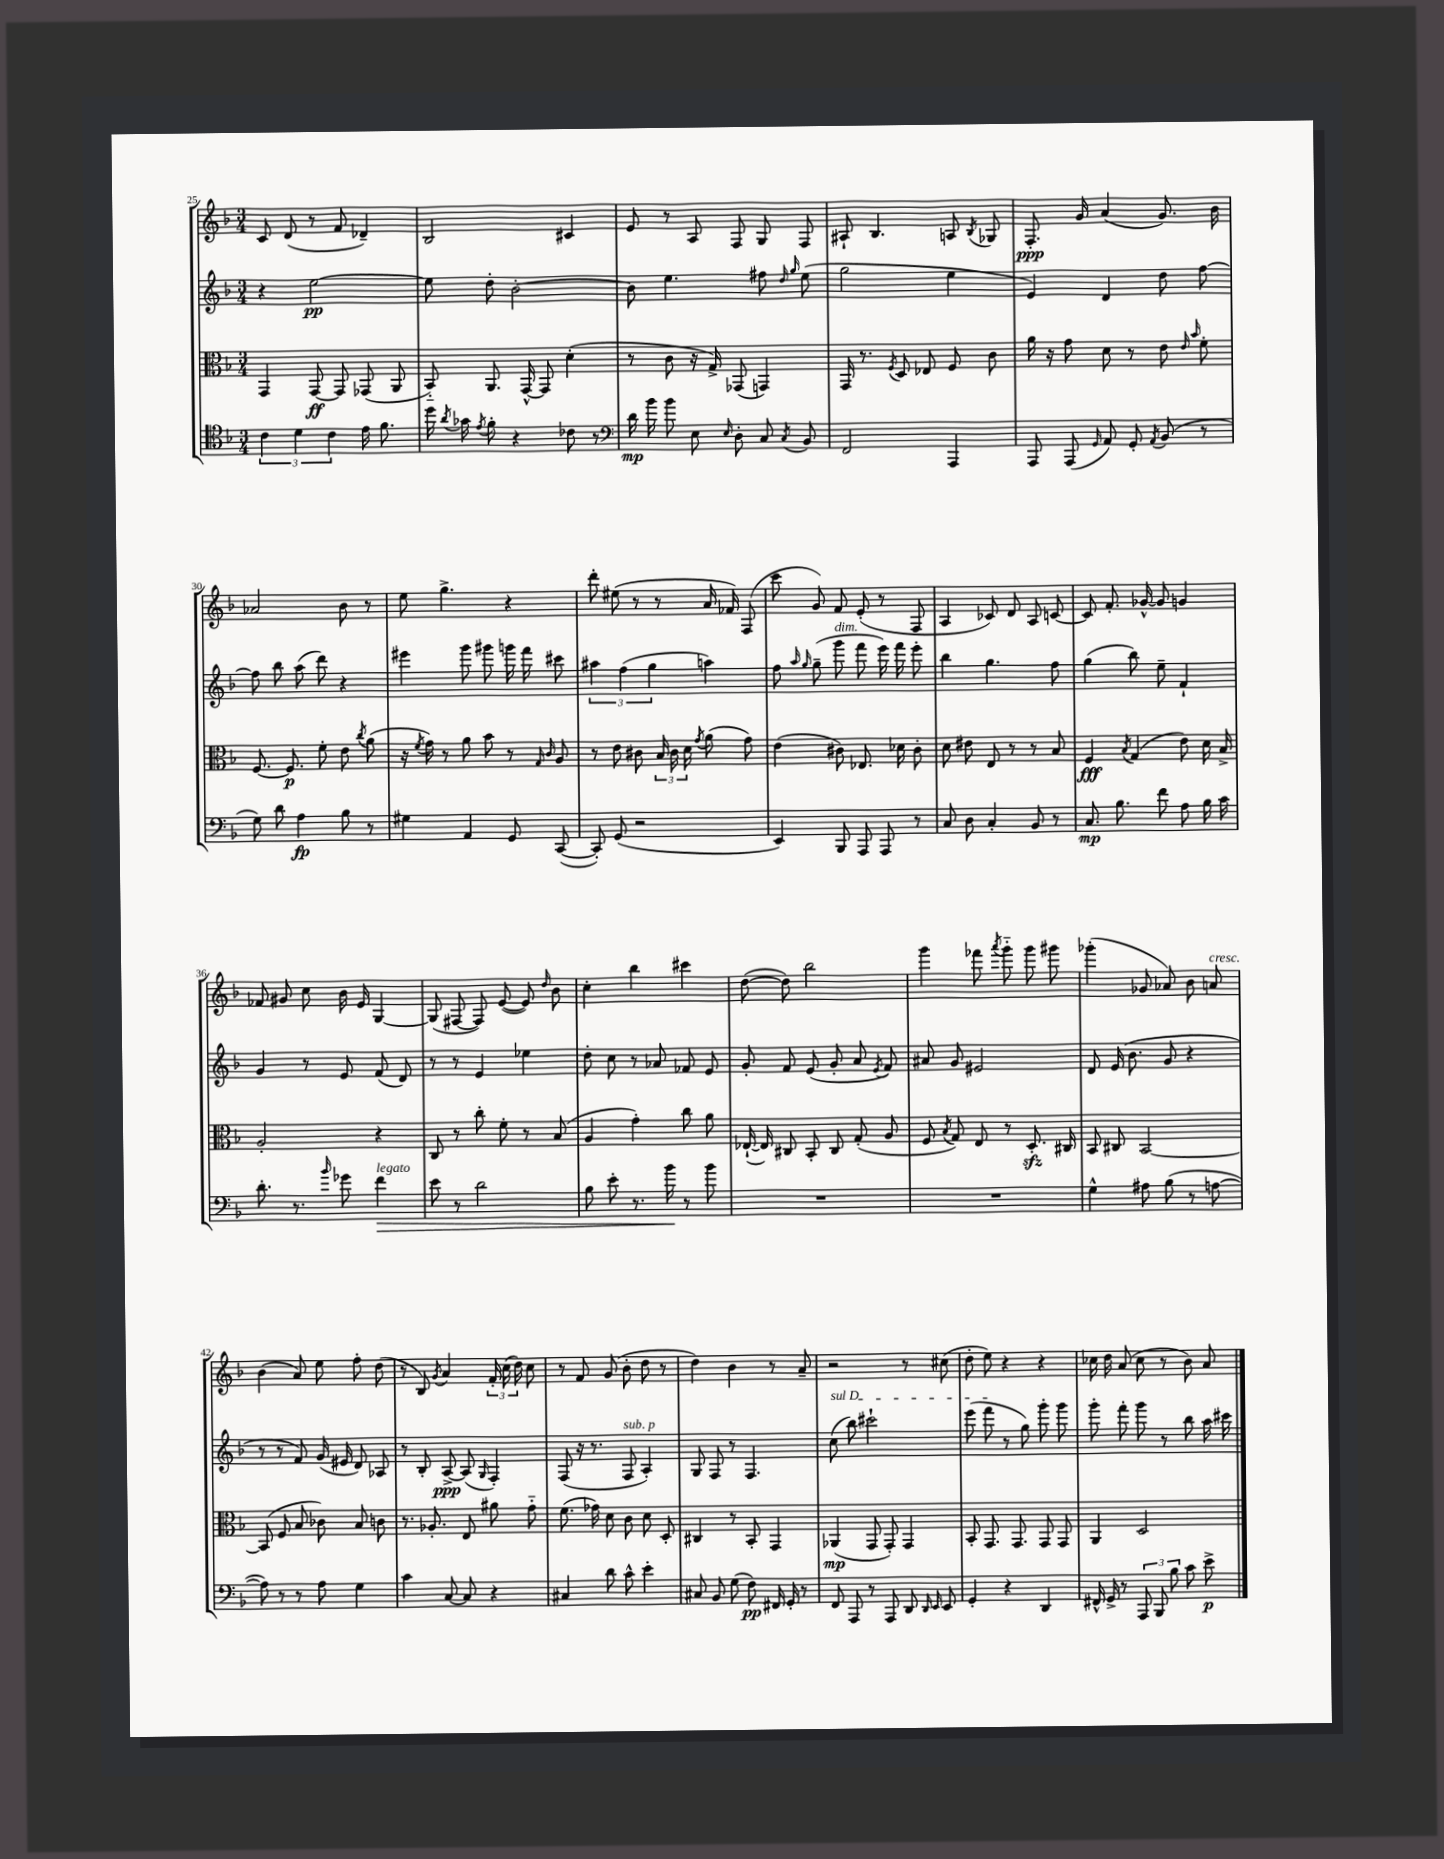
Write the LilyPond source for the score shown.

<<
\new StaffGroup <<
\new Staff = "s0" {
    \clef treble \key f \major \numericTimeSignature \time 3/4
    \autoBeamOff c'8 d'8( r8 f'8 des'4--) |
    bes2 cis'4 |
    e'8 r8 a8 f8 g8 f8 |
    ais8-! bes4. a8 \acciaccatura { bes8 } ges8 |
    f8.-.\ppp g'16 a'4( g'8.) bes'16 |
    aes'2 bes'8 r8 |
    e''8 g''4.-> r4 |
    d'''8-. eis''8( r8 r8 a'16 fes'16) f8( |
    c'''8 g'8) f'8 e'8-.( r8 f8 |
    a4 ces'8) d'8 a8 c'8~ |
    c'8 f'8.-. ges'16~-^ ges'8 g'4 |
    fes'8 gis'8 c''8 bes'16 e'16 g4~ |
    g8( fis8~ fis8) e'8~( e'8) \grace { d''16 } bes'8 |
    c''4-. bes''4 cis'''4 |
    d''8~( d''8) bes''2 |
    g'''4 fes'''8 \acciaccatura { a'''8 } g'''8-_ g'''8 gis'''8 |
    ges'''4-.( ges'8 aes'8) bes'8 a'8^\markup { \italic "cresc." } |
    bes'4( a'8) e''8 f''8-. d''8( |
    r8 bes8) \acciaccatura { g'8 } a'4 \tuplet 3/2 { f'16-. c''16( d''16) } c''8 |
    r8 f'8 g'8( bes'8-. d''8 r8 |
    d''4) bes'4 r8 a'8-- |
    r2 r8 cis''8( |
    d''8-. e''8) r4 r4 |
    ces''16 d''16 a'8( ces''8 r8 bes'8) a'8 \bar "|." |
}
\new Staff = "s1" {
    \clef treble \key f \major \numericTimeSignature \time 3/4
    \autoBeamOff r4 e''2~\pp |
    e''8 d''8-. bes'2~-. |
    bes'8 e''4. fis''8 \grace { d''16 g''16 } e''8( |
    g''2 e''4 |
    e'4) d'4 d''8 f''8~ |
    f''8 bes''8 a''8( d'''8) r4 |
    eis'''4 g'''8 gis'''8 g'''16 f'''16 cis'''8 |
    \tuplet 3/2 { ais''4 f''4( g''4 } a''4) |
    f''8 \grace { a''16 g''16 } g''8--( g'''8^\markup { \italic "dim." } f'''8 e'''16) f'''16 e'''8-. |
    bes''4 g''4. f''8 |
    g''4( bes''8) e''8-- f'4-! |
    g'4 r8 e'8 f'8( d'8) |
    r8 r8 e'4 ees''4 |
    d''8-. c''8 r8 aes'8 fes'8 e'8 |
    g'8-. f'8 e'8( g'8-. a'8 \acciaccatura { e'8 } f'8) |
    ais'8 g'8 eis'2 |
    d'8 e'16( bes'8. g'8 r4 |
    r8 r8 f'8) g'16( eis'16 d'8) aes8 |
    r8 bes8-. a8~->\ppp a8( \grace { g16 } f4-.) |
    f8( r16 r8. f8^\markup { \italic "sub. p" } a4-.) |
    g8 f8 r8 f4. |
    \once \override TextSpanner.bound-details.left.text = \markup { \italic "sul D" } c''8\startTextSpan( bes''8) cis'''2-! |
    e'''8( f'''8\stopTextSpan r8 g''8) g'''8-. g'''8 |
    g'''8-. f'''8-. g'''8 r8 bes''8 a''16 cis'''16 \bar "|." |
}
\new Staff = "s2" {
    \clef alto \key f \major \numericTimeSignature \time 3/4
    \autoBeamOff g,4 g,8~\ff g,8 ges,8( a,8 |
    bes,8-_) a,8. g,16~-^ g,8 d'4-.( |
    r8 c'8 r16 g16->) ges,8( g,4) |
    g,16 r8. \acciaccatura { f8 } d8 ees8 f8 c'8 |
    a'16 r16 g'8 d'8 r8 e'8 \grace { e'16 bes'16 } f'8-. |
    f8.~ f8.\p f'8-. e'8 \acciaccatura { c''8 } a'8( |
    r16 \acciaccatura { f'8 } g'16) r8 a'8 bes'8 r8 \grace { g16 c'16 } a8 |
    r8 e'8 cis'8 \tuplet 3/2 { bes16 cis'16 d'16 } \acciaccatura { g'8 } a'8( g'8) |
    e'4( cis'8) ees8. des'16 cis'8-. |
    d'8 eis'8 e8 r8 r8 bes8 |
    f4\fff \acciaccatura { bes8 } g4( e'8) d'16 bes16-> |
    a2-. r4 |
    c8 r8 c''8-. f'8-. r8 bes8( |
    a4 g'4-.) c''8 a'8 |
    ees16~-!( ees16) cis8 bes,8-. cis8 g8-.( a8 |
    f8 \acciaccatura { bes8 } g8) e8 r8 d8.-.\sfz cis16 |
    bes,8 cis8 bes,2~ |
    bes,8( f8 bes8 ces'8) bes8 c'8 |
    r8. aes8.-. e8 ais'8 g'8-_ |
    f'8.( ges'16) d'8 c'8 d'8 d8-. |
    cis4 r8 bes,8-. g,4 |
    aes,4\mp( g,8 g,8-.) g,4 |
    bes,8-. g,8. g,8. g,8 g,8 |
    a,4 d2 \bar "|." |
}
\new Staff = "s3" {
    \clef tenor \key f \major \numericTimeSignature \time 3/4
    \autoBeamOff \tuplet 3/2 { c'4 d'4 c'4 } e'16 f'8. |
    d''16 \acciaccatura { a'8 } ges'16 \acciaccatura { e'8 } f'8-. r4 ces'8 r8 |
    \clef bass d'16\mp bes'16 bes'8 e8 \grace { e16 } d8-. c8 \acciaccatura { c8 } bes,8 |
    f,2 a,,4 |
    a,,8 a,,8( \grace { g,16 } a,8) g,8-. \acciaccatura { a,8 } bes,8( r8 |
    g8) d'8 a4\fp bes8 r8 |
    gis4 a,4 g,8 c,8~( |
    c,8-.) g,8( r2 |
    e,4) bes,,8 a,,8 a,,8 r8 |
    c8 d8 c4-. bes,8 r8 |
    c8.\mp bes8. f'8 a8 bes16 c'16 |
    d'8.-. r8. \grace { bes'16 } ges'8 f'4\>^\markup { \italic "legato" } |
    e'8 r8 d'2 |
    bes8 e'8-. r8. bes'16\! r8 bes'8 |
    R2. |
    R2. |
    g4-^ ais8 bes8( r8 a8~ |
    a8) r8 r8 a8 g4 |
    c'4 c8~ c8 r4 |
    cis4 d'8 c'8-^ e'4-. |
    cis8 bes,8 g8( f8\pp) fis,16 g,16-. r8 |
    f,8 a,,8 r8 a,,8 d,8 \grace { d,16 e,16 } e,8 |
    g,4-. r4 d,4 |
    fis,16-^ g,16-> r8 \tuplet 3/2 { a,,8 bes,,8 bes8 } c'8 e'8->\p \bar "|." |
}
>>
>>
\layout { \context { \Score currentBarNumber = #25 } }
